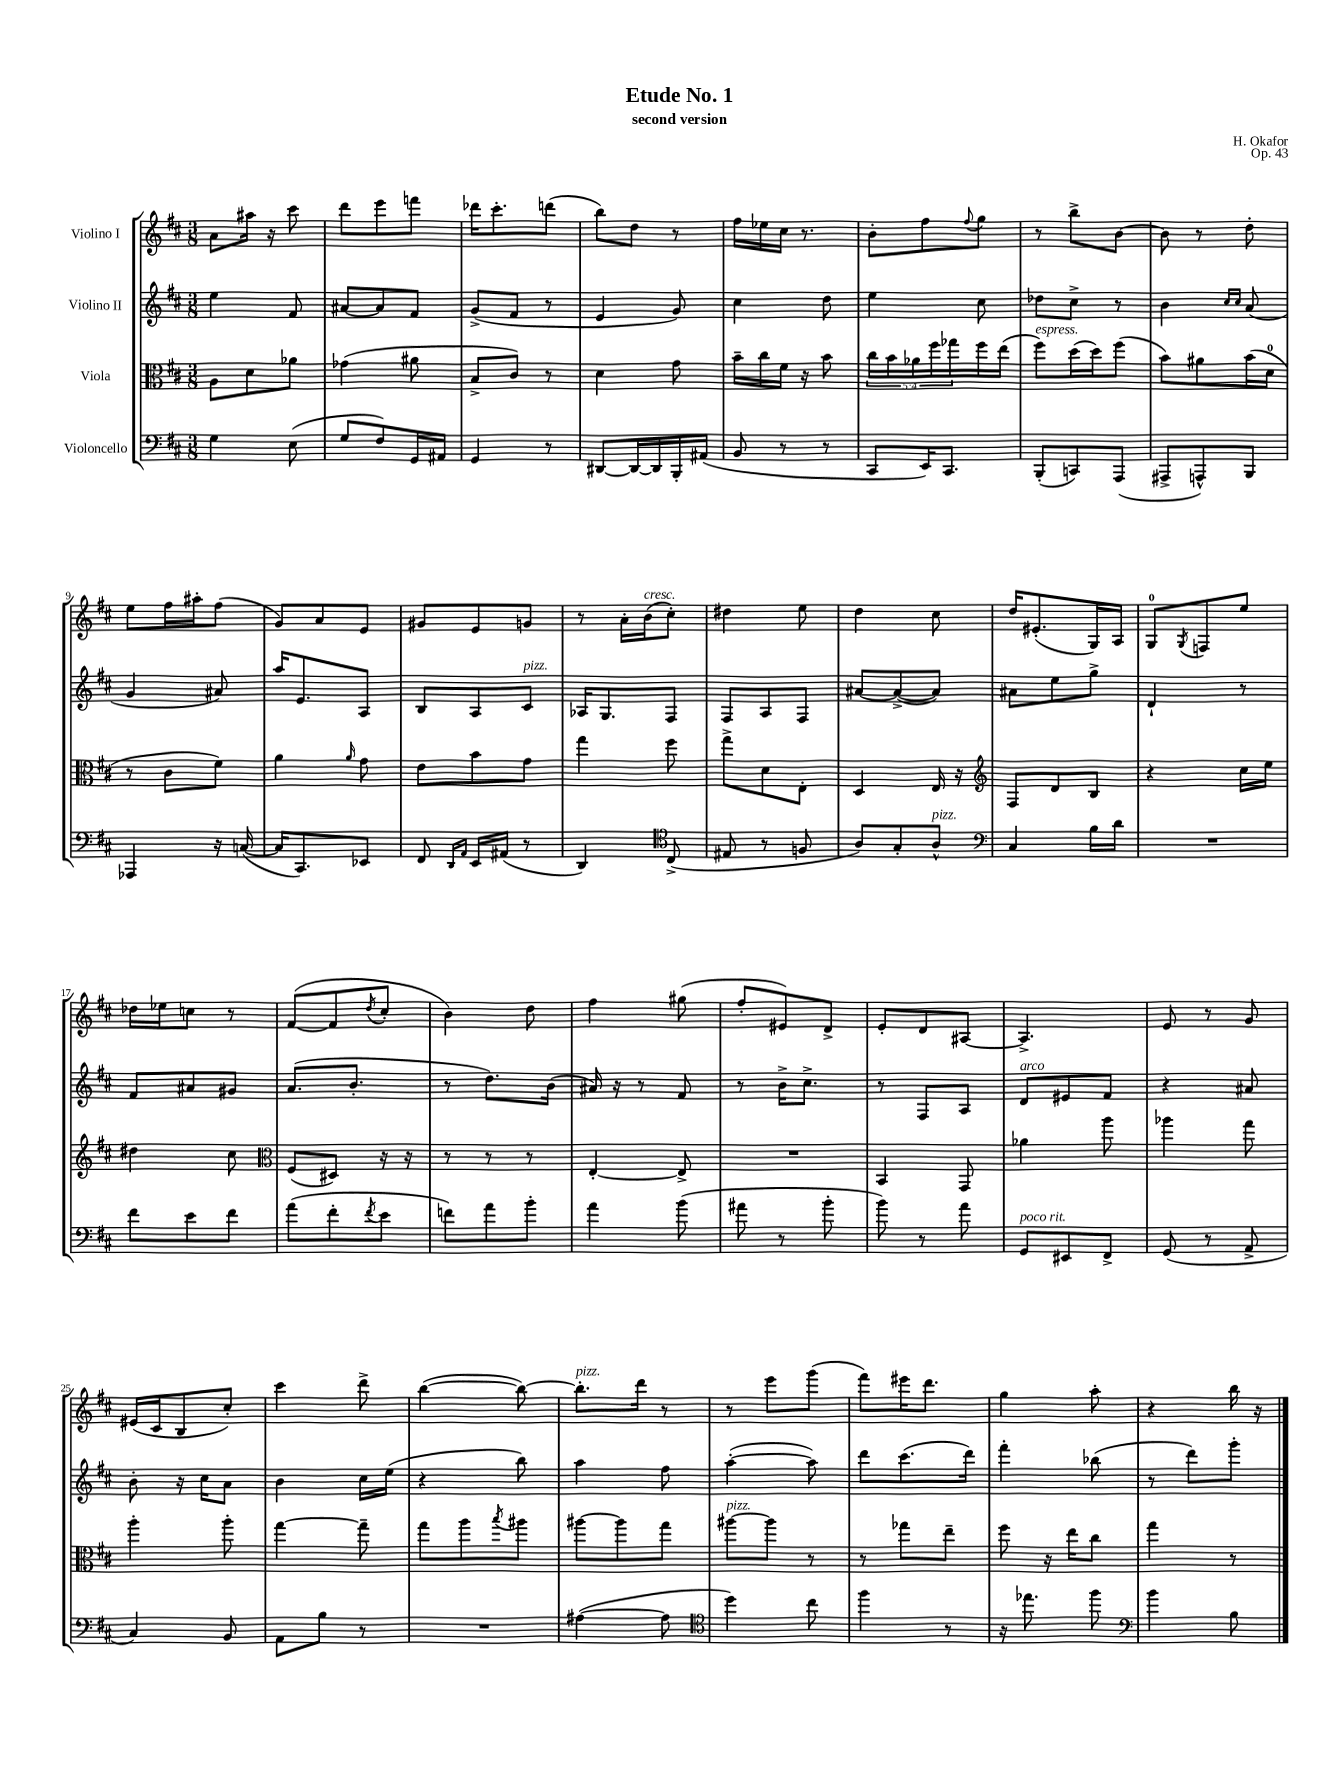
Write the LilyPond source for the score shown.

\header { title = "Etude No. 1" composer = "H. Okafor" subtitle = "second version" opus = "Op. 43" }
<<
\new StaffGroup <<
\new Staff = "s0" \with { instrumentName = "Violino I" } {
    \clef treble \key d \major \numericTimeSignature \time 3/8
    a'8 ais''16 r16 cis'''8 |
    d'''8 e'''8 f'''8 |
    des'''16 cis'''8.-. d'''8( |
    b''8) d''8 r8 |
    fis''16 ees''16 cis''16 r8. |
    b'8-. fis''8 \appoggiatura { fis''8 } g''8 |
    r8 b''8-> b'8~ |
    b'8 r8 d''8-. |
    e''8 fis''16 ais''16-. fis''8( |
    g'8) a'8 e'8 |
    gis'8 e'8 g'8 |
    r8 a'16-. b'16^\markup { \italic "cresc." }( cis''8-.) |
    dis''4 e''8 |
    d''4 cis''8 |
    d''16 eis'8.-.( g16) a16 |
    g8-0 \acciaccatura { g8 } f8 e''8 |
    des''16 ees''16 c''8 r8 |
    fis'8~( fis'8 \acciaccatura { d''8 } cis''8-. |
    b'4) d''8 |
    fis''4 gis''8( |
    fis''8-. eis'8) d'8-> |
    e'8-. d'8 ais8~ |
    ais4.-> |
    e'8 r8 g'8 |
    eis'16( cis'16 b8 cis''8-.) |
    cis'''4 d'''8-> |
    b''4~( b''8~) |
    b''8.-.^\markup { \italic "pizz." } d'''16 r8 |
    r8 e'''8 g'''8( |
    fis'''8) eis'''16 d'''8. |
    g''4 a''8-. |
    r4 b''16 r16 \bar "|." |
}
\new Staff = "s1" \with { instrumentName = "Violino II" } {
    \clef treble \key d \major \numericTimeSignature \time 3/8
    e''4 fis'8 |
    ais'8~ ais'8 fis'8 |
    g'8->( fis'8 r8 |
    e'4 g'8) |
    cis''4 d''8 |
    e''4 cis''8 |
    des''8 cis''8-> r8 |
    b'4 \grace { cis''16 cis''16 } a'8( |
    g'4 ais'8) |
    a''16 e'8. a8 |
    b8 a8 cis'8^\markup { \italic "pizz." } |
    aes16 g8. fis8 |
    fis8 a8 fis8 |
    ais'8~ ais'8~->( ais'8) |
    ais'8 e''8 g''8-> |
    d'4-! r8 |
    fis'8 ais'8 gis'8 |
    a'8.( b'8.-. |
    r8 d''8.) b'16( |
    ais'16) r16 r8 fis'8 |
    r8 b'16-> cis''8.-> |
    r8 fis8 a8 |
    d'8^\markup { \italic "arco" } eis'8 fis'8 |
    r4 ais'8 |
    b'8-. r16 cis''16 a'8 |
    b'4 cis''16 e''16( |
    r4 b''8) |
    a''4 fis''8 |
    a''4~-.( a''8) |
    d'''8 cis'''8.( d'''16) |
    fis'''4-. bes''8( |
    r8 d'''8) g'''8-. \bar "|." |
}
\new Staff = "s2" \with { instrumentName = "Viola" } {
    \clef alto \key d \major \numericTimeSignature \time 3/8 \override Staff.TupletNumber.text = #tuplet-number::calc-fraction-text
    a8 d'8 aes'8 |
    ges'4( ais'8 |
    b8-> cis'8) r8 |
    d'4 g'8 |
    b'16-- cis''16 fis'16 r16 b'8 |
    \tuplet 5/4 { cis''16 b'16 aes'16 fis''16 ges''16 } fis''16 e''16( |
    fis''8^\markup { \italic "espress." }) d''16( d''16) fis''8( |
    b'8) ais'8 b'16( d'16-0 |
    r8 cis'8 fis'8) |
    a'4 \grace { a'16 } g'8 |
    e'8 b'8 g'8 |
    g''4 fis''8 |
    g''8-> d'8 e8-. |
    d4 e16 r16 |
    \clef treble fis8 d'8 b8 |
    r4 cis''16 e''16 |
    dis''4 cis''8 |
    \clef alto fis8( dis8) r16 r16 |
    r8 r8 r8 |
    e4~-. e8-> |
    R4. |
    b,4 g,8 |
    aes'4 a''8 |
    aes''4 g''8 |
    a''4-. a''8-. |
    g''4~ g''8-- |
    g''8 a''8 \acciaccatura { b''8 } ais''8 |
    ais''8~ ais''8 g''8 |
    ais''8~^\markup { \italic "pizz." } ais''8 r8 |
    r8 ges''8 e''8-- |
    fis''8 r16 e''16 cis''8 |
    g''4 r8 \bar "|." |
}
\new Staff = "s3" \with { instrumentName = "Violoncello" } {
    \clef bass \key d \major \numericTimeSignature \time 3/8
    g4 e8( |
    g8 fis8) g,16 ais,16 |
    g,4 r8 |
    dis,8~ dis,16~ dis,16 b,,16-. ais,16( |
    b,8 r8 r8 |
    cis,8 e,16) cis,8. |
    b,,8-.( c,8) a,,8( |
    ais,,8-> a,,8-^) b,,8 |
    aes,,4 r16 c16~( |
    c16 cis,8.) ees,8 |
    fis,8 \grace { d,16 a,16 } e,16 ais,16( r8 |
    d,4) \clef tenor cis8->( |
    eis8 r8 f8 |
    a8) g8-. a8-^^\markup { \italic "pizz." } |
    \clef bass cis4 b16 d'16 |
    R4. |
    fis'8 e'8 fis'8 |
    a'8( fis'8-. \acciaccatura { fis'8 } e'8 |
    f'8) a'8 b'8-. |
    a'4 b'8( |
    ais'8 r8 b'8-. |
    b'8) r8 a'8 |
    g,8^\markup { \italic "poco rit." } eis,8 fis,8-> |
    g,8( r8 a,8-> |
    cis4) b,8 |
    a,8 b8 r8 |
    R4. |
    ais4~( ais8 |
    \clef tenor d''4) cis''8 |
    fis''4 r8 |
    r16 ees''8. fis''8 |
    \clef bass b'4 b8 \bar "|." |
}
>>
>>
